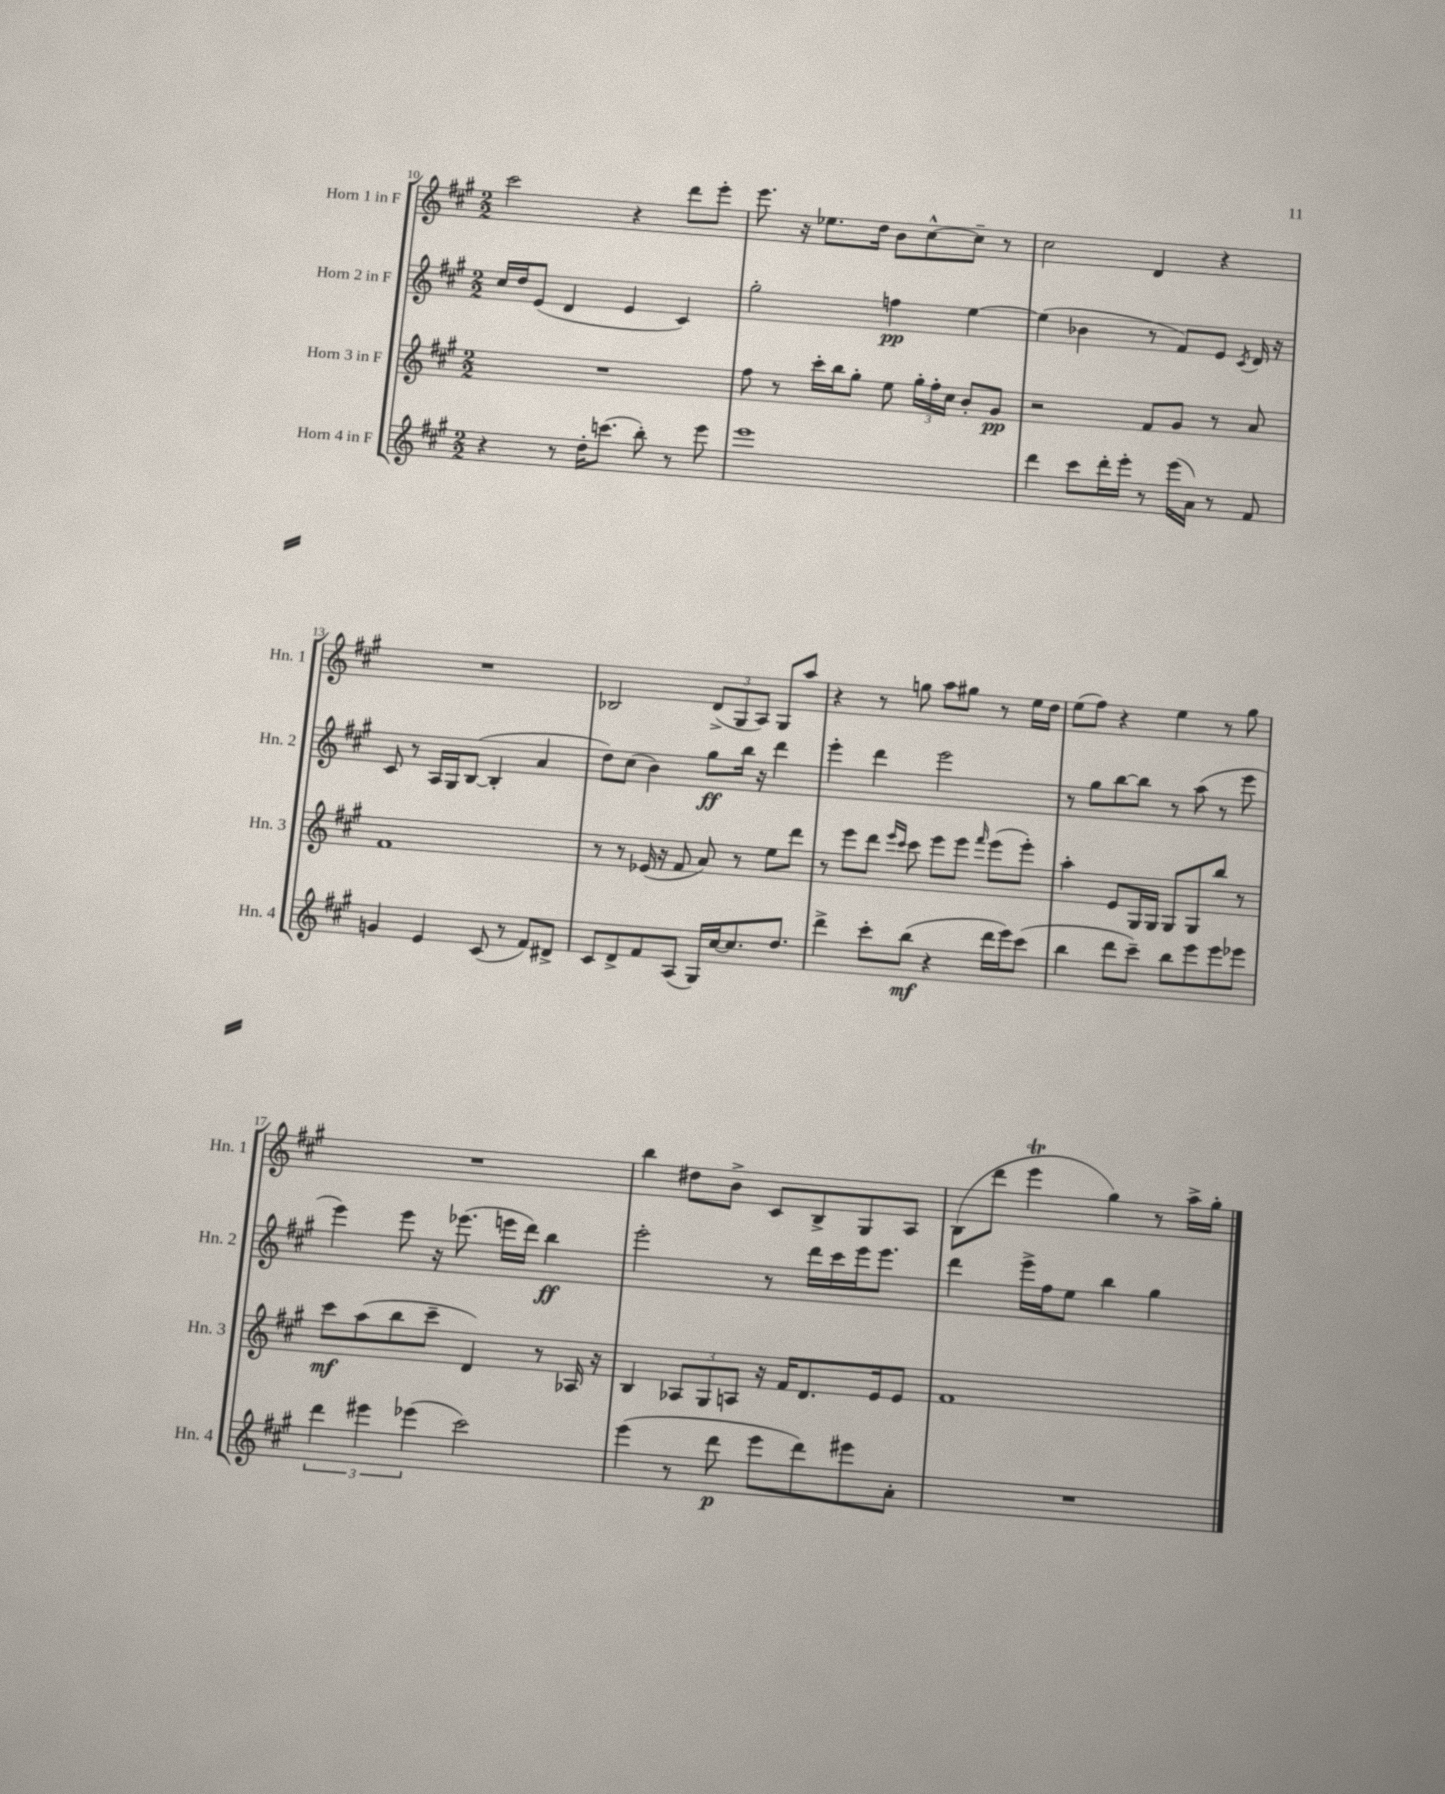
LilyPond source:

<<
\new StaffGroup <<
\new Staff = "s0" \with { instrumentName = "Horn 1 in F" shortInstrumentName = "Hn. 1" } {
    \clef treble \key a \major \numericTimeSignature \time 2/2
    \autoBeamOff cis'''2 r4 d'''8[ e'''8]-. |
    e'''8. r16 ees''8.[ d''16] b'8[ cis''8~-^ cis''8]-- r8 |
    cis''2 d'4 r4 |
    R1 |
    bes2 \tuplet 3/2 { d'8[->( gis8 a8]) } gis8[ a''8] |
    r4 r8 g''8 a''8[ gis''8] r8 e''16[ d''16] |
    e''8[( fis''8]) r4 e''4 r8 gis''8 |
    R1 |
    b''4 dis''8[ b'8]-> cis'8[ b8-> gis8 a8] |
    b8[( d'''8] e'''4\trill gis''4) r8 a''16[-> gis''16]-. \bar "|." |
}
\new Staff = "s1" \with { instrumentName = "Horn 2 in F" shortInstrumentName = "Hn. 2" } {
    \clef treble \key a \major \numericTimeSignature \time 2/2
    \autoBeamOff cis''16[ d''16 e'8]( d'4 e'4 cis'4) |
    gis''2-. f''4\pp e''4~ |
    e''4( bes'4 r8 fis'8[) e'8] \acciaccatura { cis'8 } d'16 r16 |
    cis'8 r8 a16[ gis16 b8]~( b4-. a'4 |
    d''8[) cis''8]( b'4) gis''8[\ff b''16] r16 d'''4 |
    e'''4-. d'''4 e'''2 |
    r8 gis''8[ b''8~ b''8] r8 a''8( r8 e'''8 |
    e'''4) e'''8 r16 ees'''8.( e'''16[ d'''16]) b''4\ff |
    e'''2-. r8 d'''16[ cis'''16 e'''16 e'''8.] |
    d'''4 e'''16[-> fis''16 e''8] b''4 gis''4 \bar "|." |
}
\new Staff = "s2" \with { instrumentName = "Horn 3 in F" shortInstrumentName = "Hn. 3" } {
    \clef treble \key a \major \numericTimeSignature \time 2/2
    \autoBeamOff R1 |
    fis''8 r8 cis'''16[-. b''16 gis''8]-. e''8 \tuplet 3/2 { gis''16[-. fis''16-. cis''16] } b'8[-. gis'8]\pp |
    r2 fis'8[ gis'8] r8 a'8 |
    fis'1 |
    r8 r8 ees'16( r16 fis'8 a'8) r8 e''8[ d'''8] |
    r8 e'''8[ d'''8] \grace { e'''16[ cis'''16] } cis'''8 e'''8[ e'''8] \grace { fis'''16 } e'''8[( e'''8]-.) |
    a''4-. e'8[ gis16 gis16] gis8[ gis8 b''8] r8 |
    cis'''8[\mf a''8( b''8 cis'''8]-- d'4) r8 aes16 r16 |
    b4 \tuplet 3/2 { aes8[ gis8 a8] } r16 fis'16[ d'8. e'16 e'8] |
    fis'1 \bar "|." |
}
\new Staff = "s3" \with { instrumentName = "Horn 4 in F" shortInstrumentName = "Hn. 4" } {
    \clef treble \key a \major \numericTimeSignature \time 2/2
    \autoBeamOff r4 r8 d''16[-. c'''8.]( b''8-.) r8 e'''8 |
    e'''1 |
    d'''4 cis'''8[ d'''16-. e'''16]-. r8 e'''16[( a'16]) r8 fis'8 |
    g'4 e'4 cis'8( r8 fis'8[) dis'8]-> |
    cis'8[ d'8-> fis'8 a8]( gis16[) cis''16~ cis''8. d''8.] |
    d'''4-> cis'''8[-. b''8]\mf( r4 d'''16[ e'''16) cis'''8]( |
    b''4 d'''8[ cis'''8]--) b''8[ e'''8 e'''8 ees'''8] |
    \tuplet 3/2 { d'''4 eis'''4 ees'''4( } cis'''2) |
    e'''4( r8 d'''8\p e'''8[ d'''8) eis'''8 a'8]-. |
    R1 \bar "|." |
}
>>
>>
\layout { \context { \Score currentBarNumber = #10 } }
